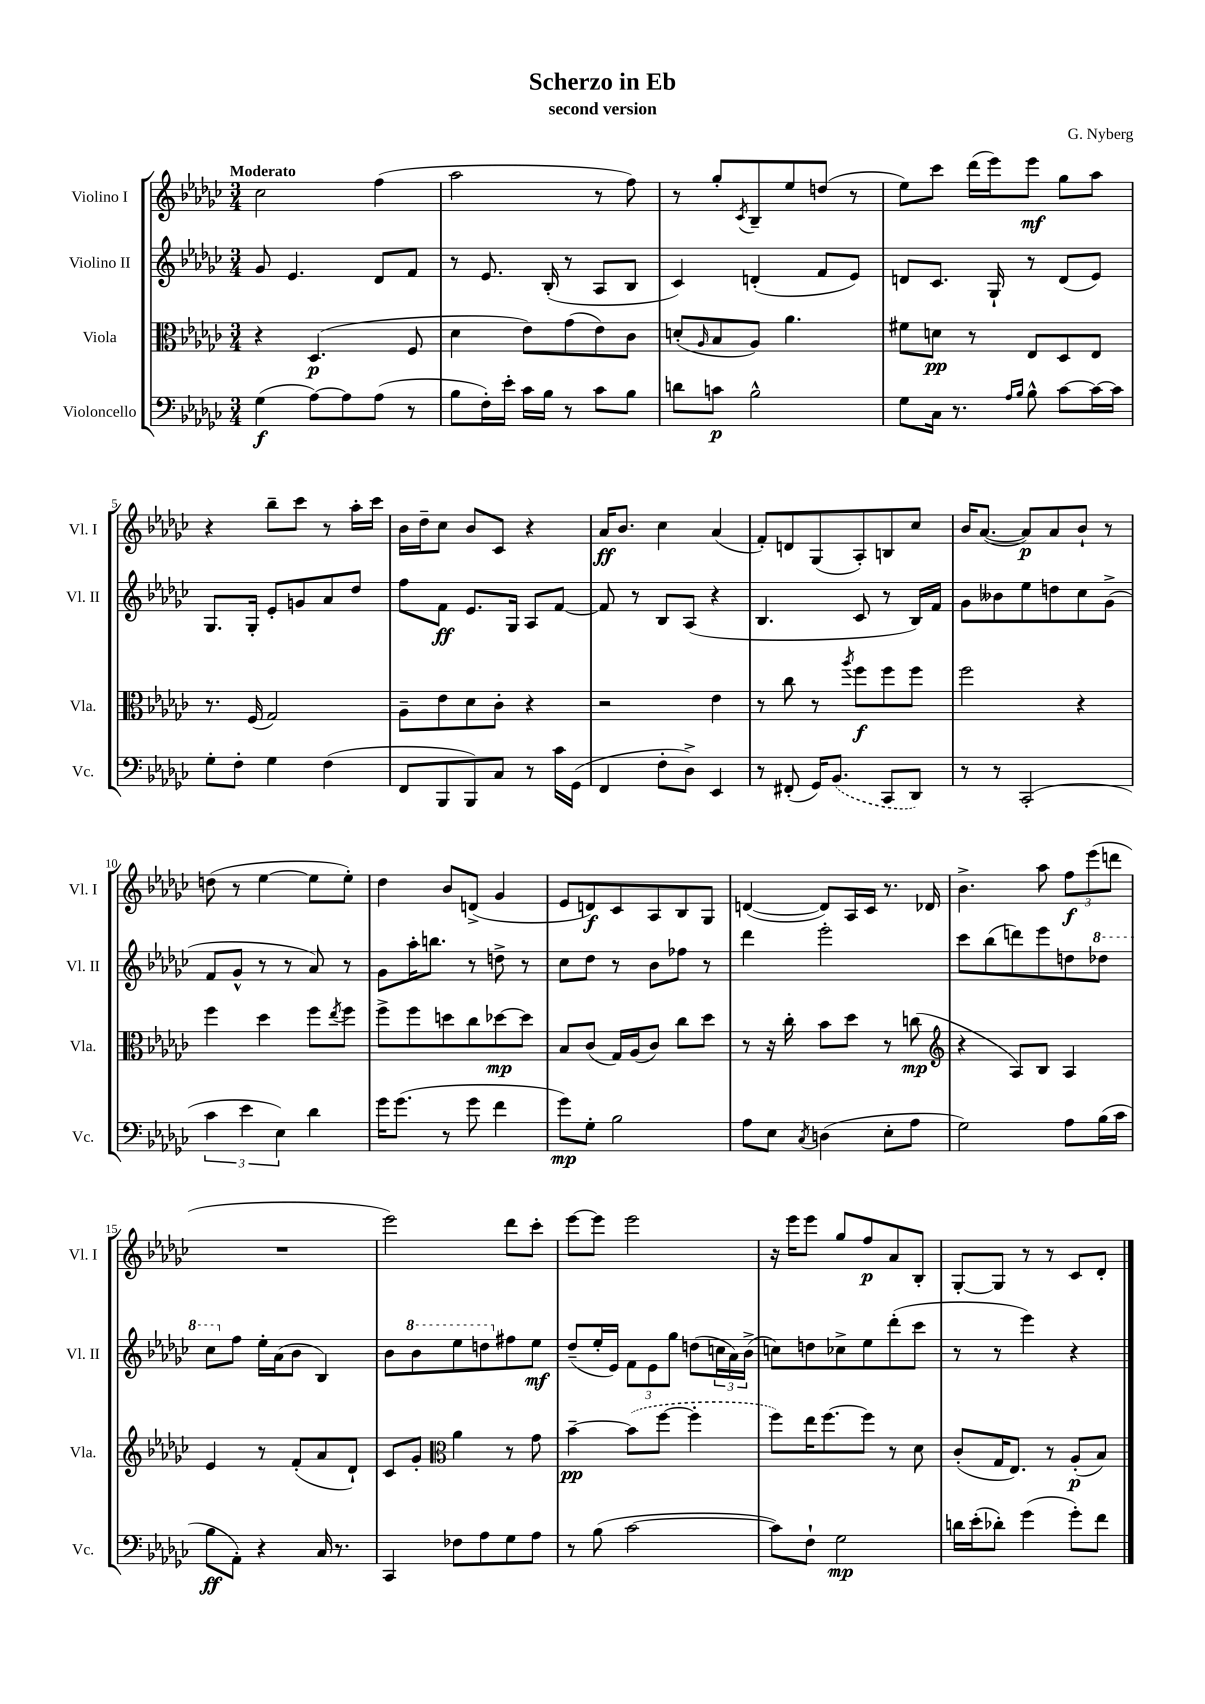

**kern	**kern	**kern	**kern
*staff4	*staff3	*staff2	*staff1
*clefF4	*clefC3	*clefG2	*clefG2
*k[b-e-a-d-g-c-]	*k[b-e-a-d-g-c-]	*k[b-e-a-d-g-c-]	*k[b-e-a-d-g-c-]
*M3/4	*M3/4	*M3/4	*M3/4
(4G-	4r	8g-	2cc-
.	.	4.e-	.
[8A-)	(4.D-	.	.
8A-]	.	.	.
(8A-	.	8d-	(4ff
8r	8F	8f	.
=	=	=	=
8B-	4d-	8r	2aa-
16F')	.	8.e-	.
16e-'	.	.	.
16c-	8e-)	.	.
16B-	.	(16B-'	.
8r	(8g-	8r	.
8c-	8e-)	8A-	8r
8B-	8c-	8B-	8ff)
=	=	=	=
8d	(8d'	4c-)	8r
.	16qqA-	.	.
8c	8B-	.	8gg-'
.	.	.	8qc-
2B-^^	8A-)	(4d'	8B-~
.	4.a-	.	8ee-
.	.	8f	(8dd
.	.	8e-)	8r
=	=	=	=
8G-	8f#	8d	8ee-)
16C-	8d	8.c-	8ccc-
8.r	.	.	.
.	8r	.	(16ddd-
.	.	16G-`	16eee-)
16qqA-	.	.	.
16qqB-	.	.	.
8B-^^	8E-	8r	8eee-
[8c-	8D-	(8d	8gg-
16c-_	8E-	8e-)	8aa-
16c-]	.	.	.
=	=	=	=
8G-'	8.r	8.G-	4r
8F'	.	.	.
.	(16F	16G-'	.
4G-	2G-)	8e-'	8bb-~
.	.	8g	8ccc-
(4F	.	8a-	8r
.	.	8dd-	16aa-'
.	.	.	16ccc-
=	=	=	=
8FF	8A-~	8ff	16b-
.	.	.	16dd-~
8BBB-	8e-	8f	8cc-
8BBB-)	8d-	8.e-	8b-
8C-	8c-'	.	8c-
.	.	16G-	.
8r	4r	8A-	4r
16c-	.	[8f	.
(16GG-	.	.	.
=	=	=	=
4FF	2r	8f]	16a-
.	.	.	8.b-
.	.	8r	.
8F'	.	8B-	4cc-
8D-^)	.	(8A-	.
4EE-	4e-	4r	(4a-
=	=	=	=
8r	8r	4.B-	8f')
(8FF#'	8cc-	.	8d
16GG-)	8r	.	(8G-
(8.BB-	.	.	.
.	8qaa-	.	.
.	8ff	8c-	8A-')
8CC-	8ff	8r	8B
8DD-)	8ff	16B-)	8cc-
.	.	16f	.
=	=	=	=
8r	2ff	8g-	16b-
.	.	.	([8.a-
8r	.	8b--	.
(2CC-'	.	8ee-	8a-])
.	.	8dd	8a-
.	4r	8cc-	8b-`
.	.	(8g-^	8r
=	=	=	=
6c-	4ff	8f	(8dd
.	.	8g-^^	8r
6e-	.	.	.
.	4dd-	8r	[4ee-
6E-)	.	.	.
.	.	8r	.
4d-	8ff	8a-)	8ee-]
.	8qee-	.	.
.	8ff	8r	8ee-')
=	=	=	=
16g-	8ff^	8g-	4dd-
(8.g-	.	.	.
.	8ff	16aa-'	.
.	.	8.bb	.
8r	8dd	.	8b-
8g-	8cc-	8r	(8d^
4f	[8dd-	8dd^	4g-
.	8dd-]	8r	.
=	=	=	=
8g-)	8B-	8cc-	8e-
8G-'	(8c-	8dd-	8d)
2B-	16G-)	8r	8c-
.	(16A-	.	.
.	8c-)	8b-	8A-
.	8cc-	8ff-	8B-
.	8dd-	8r	8G-
=	=	=	=
8A-	8r	4ddd-	([4d
8E-	16r	.	.
.	16cc-'	.	.
8qC-	.	.	.
(4D	8b-	2eee-'	8d])
.	8dd-	.	16A-
.	.	.	16c-
8E-'	8r	.	8.r
8A-	(8cc	.	.
.	.	.	16d-
=	=	=	=
*	*clefG2	*	*
2G-)	4r	8ccc-	4.b-^
.	.	(8bb-	.
.	8A-)	8ddd)	.
.	8B-	8eee-	8aa-
8A-	4A-	8dd	12ff
.	.	.	(12eee-
(16B-	.	8ddd-	.
.	.	.	12ddd
16c-	.	.	.
=	=	=	=
8B-	4e-	8ccc-	2.r
8AA-')	.	8ff	.
4r	8r	16ee-'	.
.	.	(16a-	.
.	(8f'	8b-	.
16C-	8a-	4B-)	.
8.r	.	.	.
.	8d-`)	.	.
=	=	=	=
4CC-	8c-	8b-	2eee-)
.	8g-'	8bb-	.
*	*clefC3	*	*
8F-	4a-	8eee-	.
8A-	.	8ddd	.
8G-	8r	8ff#	8ddd-
8A-	8g-	8ee-	8ccc-'
=	=	=	=
8r	[4b-~	(8dd-~	[8eee-
(8B-	.	16ee-'	8eee-]
.	.	16e-)	.
[2c-	(8b-]	12f	2eee-
.	.	12e-	.
.	[8ff	.	.
.	.	12gg-	.
.	4ff']	(8dd	.
.	.	24cc	.
.	.	24a-)	.
.	.	(24b-^	.
=	=	=	=
8c-])	8ff)	8cc)	16r
.	.	.	16eee-
8F`	16ee-	8dd	8eee-
.	[8.ff	.	.
2G-	.	8cc-^	8gg-
.	8ff]	8ee-	8ff
.	8r	(8ddd-'	8a-
.	8d-	8ccc-	8B-'
=	=	=	=
16d	(8c-'	8r	[8G-'
(16e-'	.	.	.
8d-')	16G-	8r	8G-]
.	8.E-)	.	.
(4g-	.	4eee-)	8r
.	8r	.	8r
8g-')	(8A-'	4r	8c-
8f	8B-)	.	8d-'
==	==	==	==
*-	*-	*-	*-
